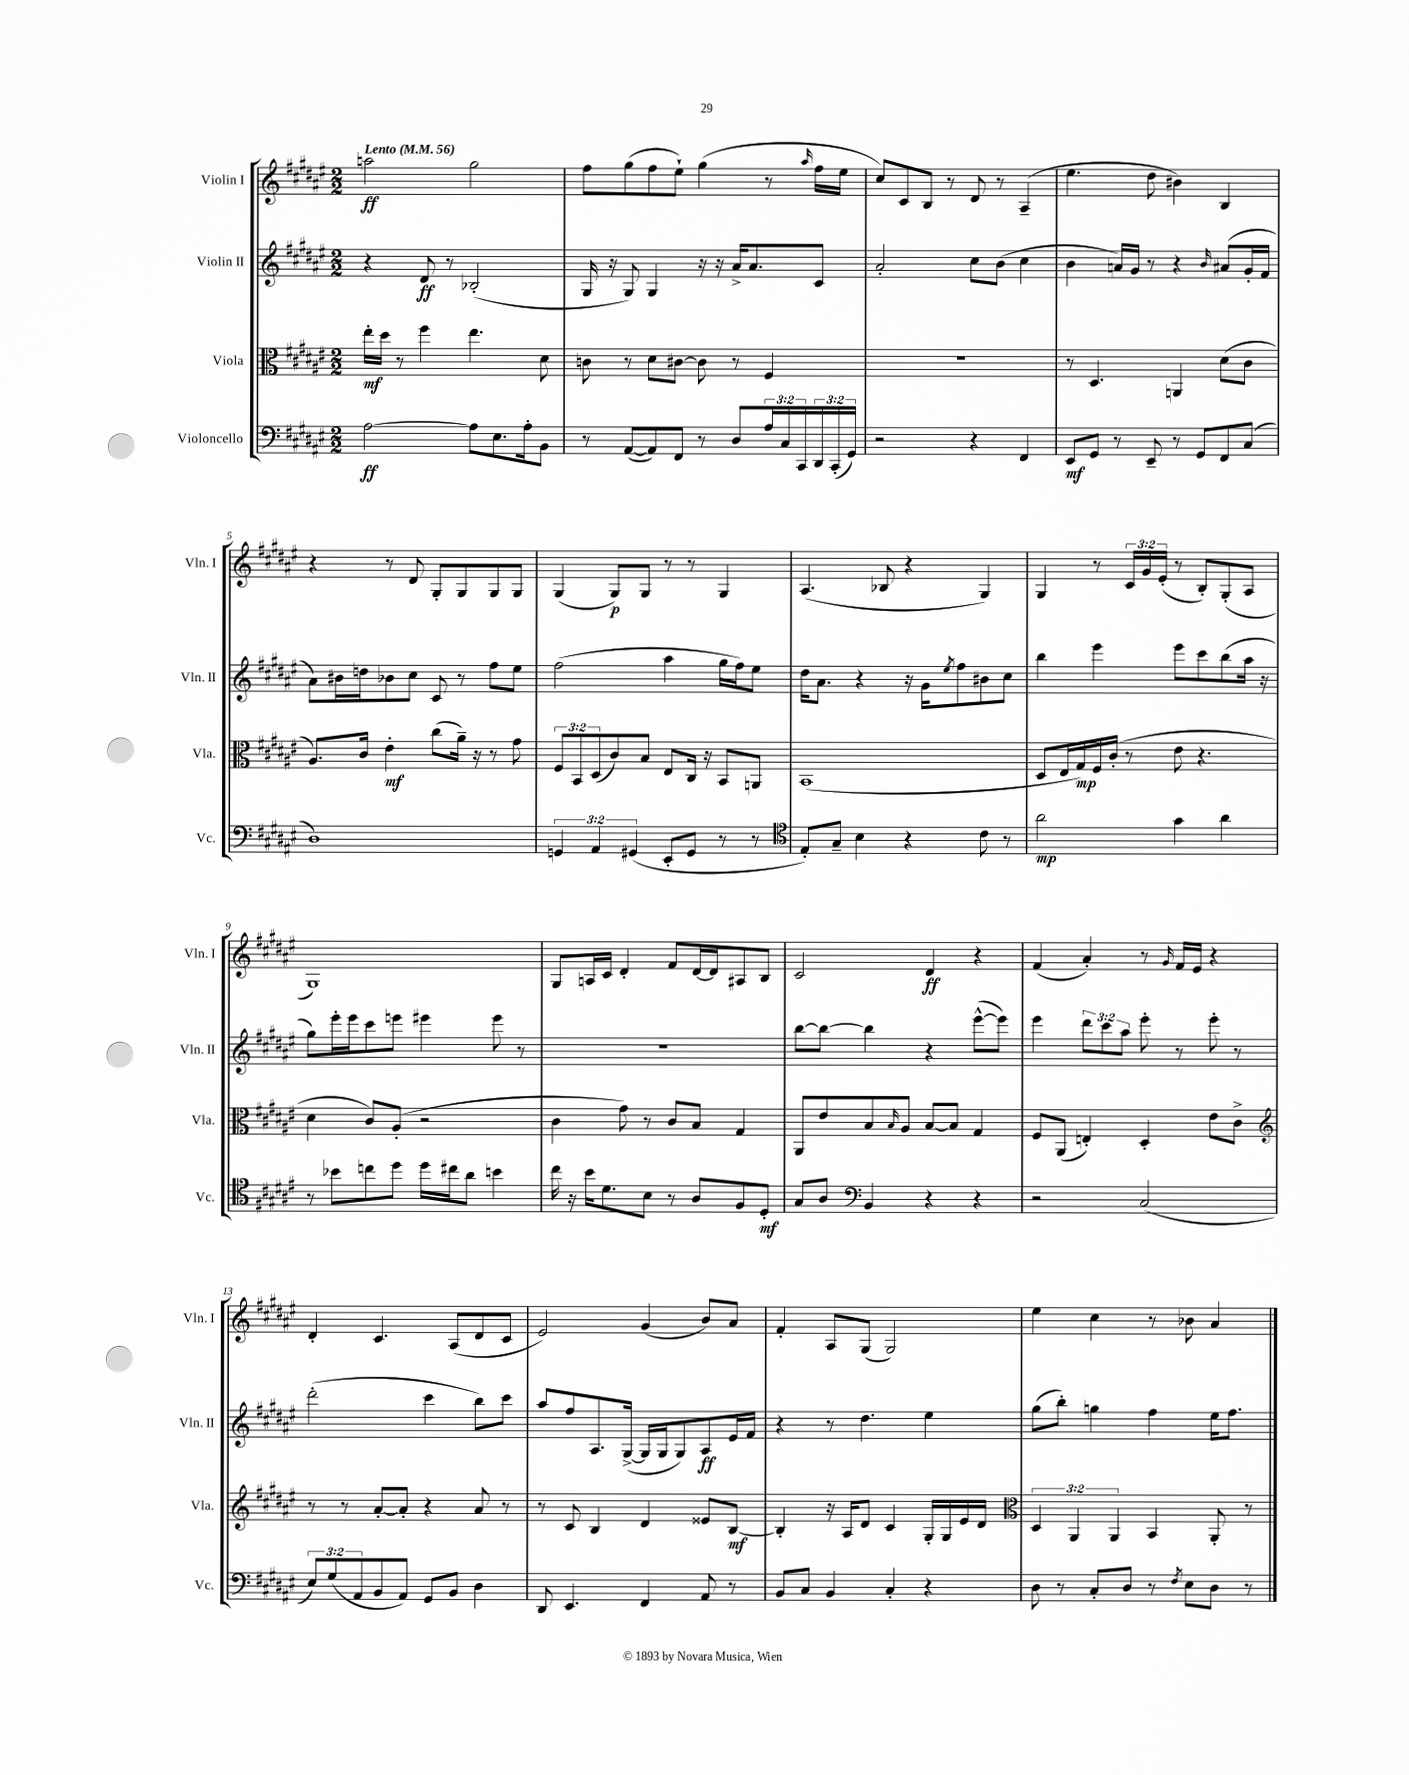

**kern	**kern	**kern	**kern
*staff4	*staff3	*staff2	*staff1
*clefF4	*clefC3	*clefG2	*clefG2
*k[f#c#g#d#a#e#]	*k[f#c#g#d#a#e#]	*k[f#c#g#d#a#e#]	*k[f#c#g#d#a#e#]
*M2/2	*M2/2	*M2/2	*M2/2
*MM56	*MM56	*MM56	*MM56
[2A#	16ee#'	4r	2aa
.	16dd#	.	.
.	8r	.	.
.	4ff#	8d#	.
.	.	8r	.
8A#]	4.ee#	(2B-'	2gg#
8.E#	.	.	.
16A#'	.	.	.
8BB	8d#	.	.
=	=	=	=
8r	8c	16G#	8ff#
.	.	16r	.
([8AA#	8r	8G#)	(8gg#
8AA#])	8d#	4G#	8ff#
8FF#	[8c#	.	8ee#`)
8r	8c#]	16r	(4gg#
.	.	16r	.
8D#	8r	16a#^	.
.	.	8.a#	.
24A#	4F#	.	8r
24C#	.	.	.
24CC#	.	.	.
.	.	.	16qqaa#
24DD#	.	8c#	16ff#
(24CC#'	.	.	.
.	.	.	16ee#
24GG#)	.	.	.
=	=	=	=
2r	1r	2a#'	8cc#)
.	.	.	8c#
.	.	.	8B
.	.	.	8r
4r	.	8cc#	8d#
.	.	(8b	8r
4FF#	.	4cc#	(4A#~
=	=	=	=
8EE#	8r	4b	4.ee#
8GG#	4.D#	.	.
8r	.	16a)	.
.	.	16g#	.
8EE#~	.	8r	8dd#
8r	4AA	4r	4b#)
8GG#	.	.	.
.	.	16qqb	.
8FF#	(8d#	(8a#	4B
(8C#	8c#	16g#'	.
.	.	16f#	.
=	=	=	=
1D#)	8.A#)	8a#)	4r
.	.	16b#	.
.	16c#	16dd	.
.	4e#'	8b-	8r
.	.	8cc#	8d#
.	(8cc#	8c#	8G#'
.	16a#~)	8r	8G#
.	16r	.	.
.	8r	8ff#	8G#
.	8g#	8ee#	8G#
=	=	=	=
6GG	12F#	(2ff#	(4G#
.	12BB	.	.
6AA#	(12D#	.	.
.	8c#)	.	8G#)
(6GG#	.	.	.
.	8B	.	8G#
8EE#'	8E#	4aa#	8r
8GG#	16C#	.	8r
.	16r	.	.
8r	8BB	16gg#	4G#
.	.	16ff#)	.
8r	8AA	8ee#	.
=	=	=	=
*clefC4	*	*	*
8E#')	(1BB	16dd#	(4.A#
.	.	8.a#	.
8G#~	.	.	.
4B	.	4r	.
.	.	.	8B-
4r	.	16r	4r
.	.	16g#	.
.	.	8qee#	.
.	.	8ff#	.
8c#	.	8b#	4G#)
8r	.	8cc#	.
=	=	=	=
2a#	8D#	4bb	4G#
.	16E#	.	.
.	16G#)	.	.
.	16F#	4eee#	8r
.	(16c#'	.	.
.	8r	.	24c#
.	.	.	24g#
.	.	.	(24e#'
4g#	8e#	8eee#	8r
.	4.r	8ccc#	8B')
4a#	.	(8bb	(8G#'
.	.	16aa#	8A#
.	.	16r	.
=	=	=	=
8r	4d#	8gg#)	1G#)
8b-	.	16eee#'	.
.	.	16eee#	.
8cc	8c#)	8ccc#	.
8dd#	(8A#'	8eee	.
16dd#	2r	4eee#	.
16cc#	.	.	.
8a#	.	.	.
4b	.	8eee#	.
.	.	8r	.
=	=	=	=
16cc#	4c#	1r	8G#
16r	.	.	.
16b	.	.	16A
8.d#	.	.	16c#
.	8g#)	.	4d#'
8B	8r	.	.
8r	8c#	.	8f#
8A#	8B	.	[16d#
.	.	.	16d#]
8F#	4G#	.	8A#
8D#'	.	.	8B
=	=	=	=
8G#	8AA#	[8bb	2c#
8A#	8e#	8bb_	.
*clefF4	*	*	*
4BB	8B	4bb]	.
.	16qqB	.	.
.	8A#	.	.
4r	[8B	4r	4d#
.	8B]	.	.
4r	4G#	([8eee#^^	4r
.	.	8eee#])	.
=	=	=	=
2r	8F#	4eee#	(4f#
.	(8AA#	.	.
.	4E')	12ddd#	4a#')
.	.	12ccc#	.
.	.	12aa#	.
(2C#	4D#'	8eee#'	8r
.	.	.	16qqg#
.	.	8r	16f#
.	.	.	16e#
.	8e#	8eee#'	4r
.	8c#^	8r	.
=	=	=	=
*	*clefG2	*	*
12E#)	8r	(2ddd#'	4d#'
(12G#	.	.	.
.	8r	.	.
12AA#	.	.	.
8BB	[8a#'	.	4.c#
8AA#)	8a#']	.	.
8GG#	4r	4ccc#	.
8BB	.	.	(8A#
4D#	8a#	8bb)	8d#
.	8r	8ccc#	8c#
=	=	=	=
8DD#	8r	8aa#	2e#)
4.EE#	8c#	8ff#	.
.	4B	8.A#	.
.	.	([16G#^	.
4FF#	4d#	16G#]	(4g#
.	.	16G#	.
.	.	8G#)	.
8AA#	8e##	8A#	8b)
8r	[8B	16e#	8a#
.	.	16f#	.
=	=	=	=
8BB	4B']	4r	4f#'
8C#	.	.	.
4BB	16r	8r	8A#
.	16A#	.	.
.	8d#	4.dd#	(8G#
4C#'	4c#	.	2G#)
4r	16G#'	4ee#	.
.	16G#	.	.
.	16e#	.	.
.	16d#	.	.
=	=	=	=
*	*clefC3	*	*
8D#	6D#	(8gg#	4ee#
8r	.	8bb')	.
.	6AA#	.	.
8C#'	.	4gg	4cc#
.	6AA#	.	.
8D#	.	.	.
8r	4BB	4ff#	8r
8qF#	.	.	.
8E#	.	.	8b-
8D#	8AA#'	16ee#	4a#
.	.	8.ff#	.
8r	8r	.	.
==	==	==	==
*-	*-	*-	*-
